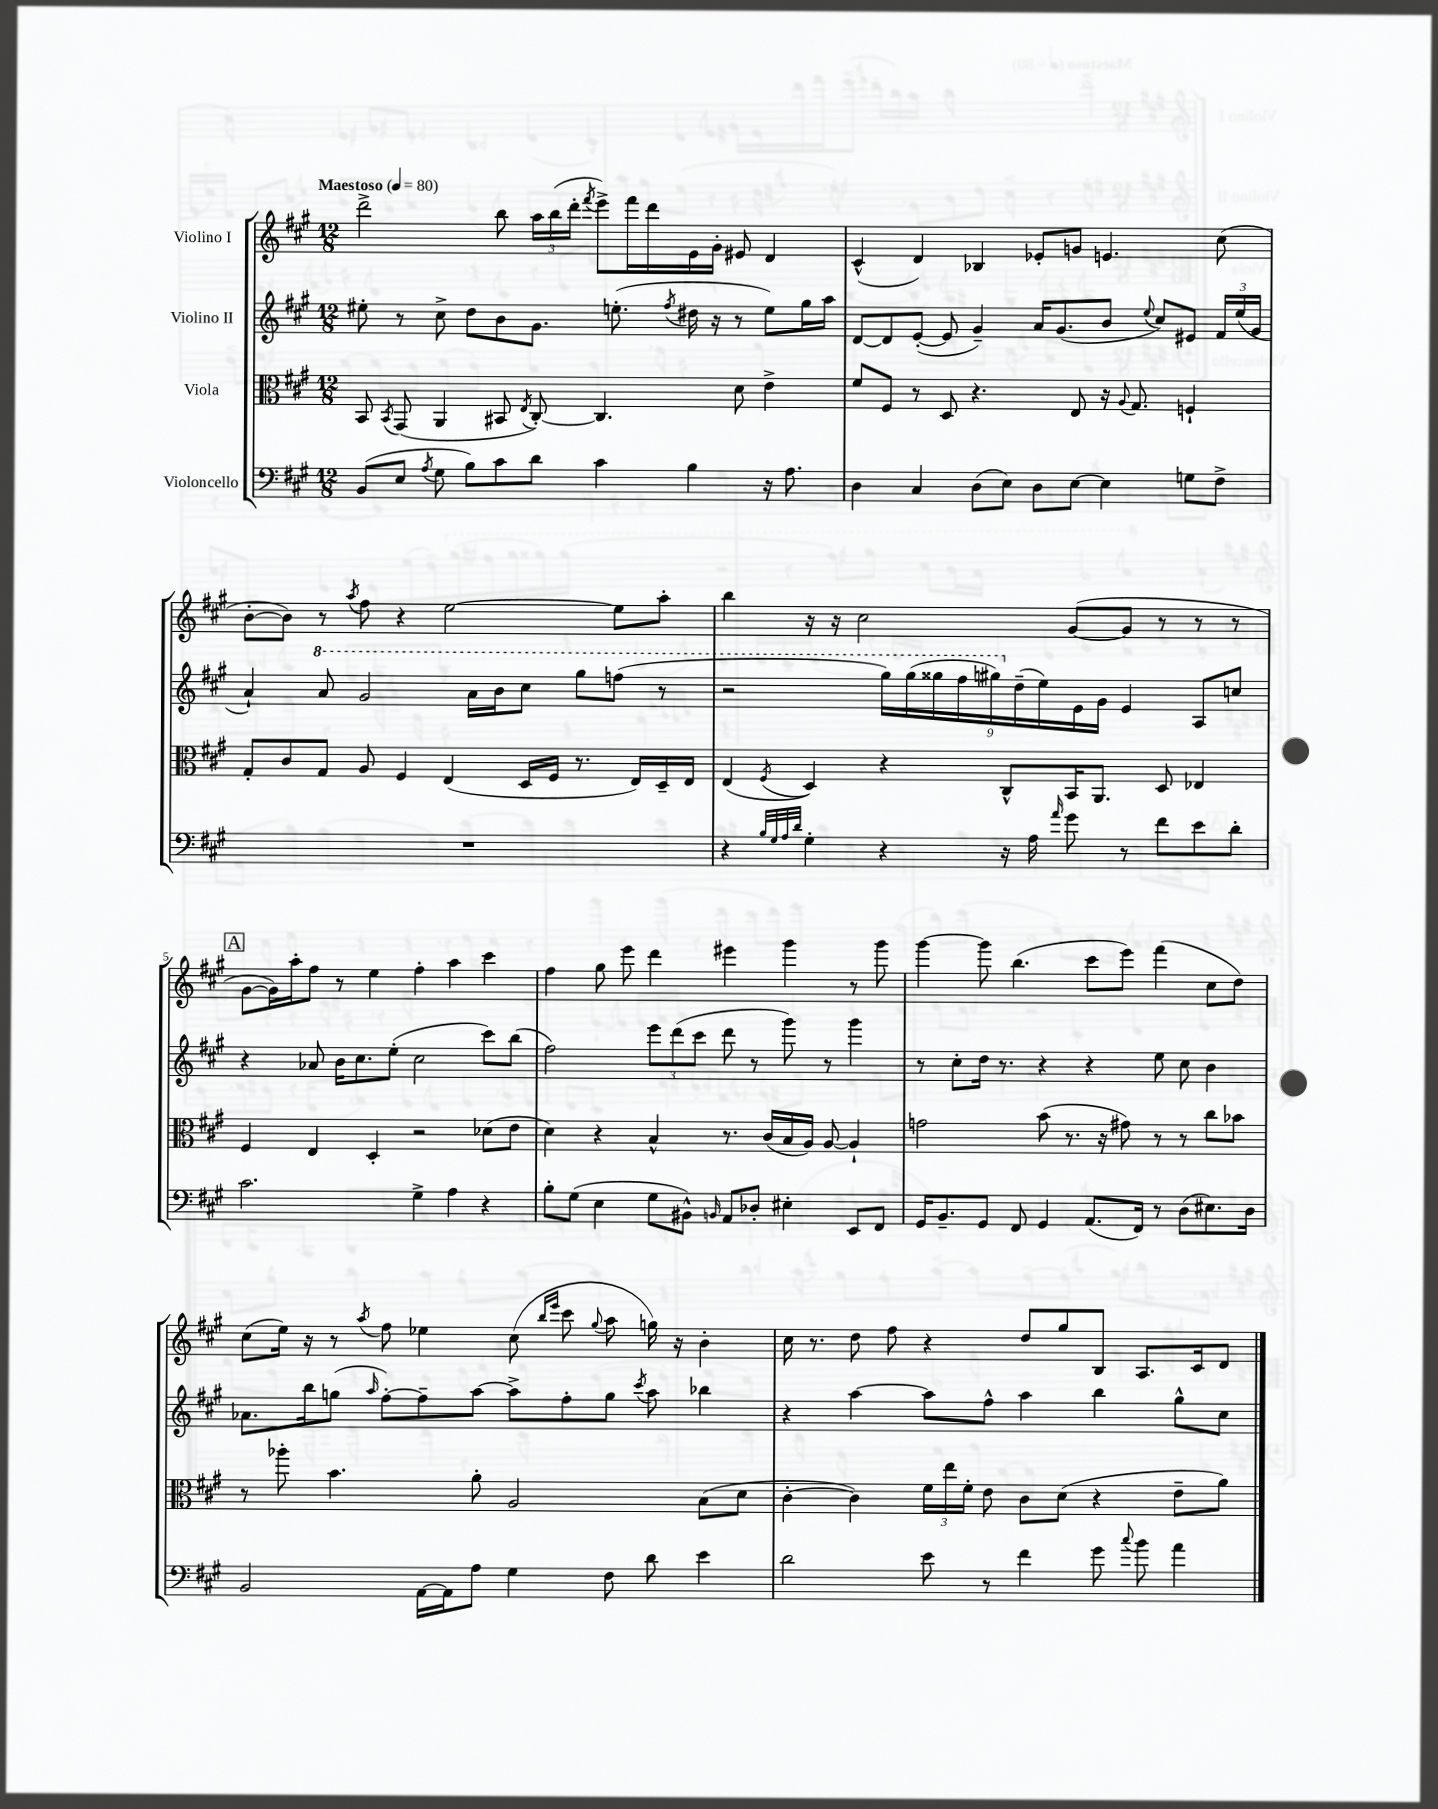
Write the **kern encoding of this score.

**kern	**kern	**kern	**kern
*staff4	*staff3	*staff2	*staff1
*clefF4	*clefC3	*clefG2	*clefG2
*k[f#c#g#]	*k[f#c#g#]	*k[f#c#g#]	*k[f#c#g#]
*M12/8	*M12/8	*M12/8	*M12/8
*MM80	*MM80	*MM80	*MM80
(8BB/L	8BB/	8ee#'\	2ddd^\
.	8qBB/	.	.
8E/J	(8GG#/	8r	.
8qA/	.	.	.
8G#\	4AA/	8cc#^\	.
8B\L)	.	8dd\L	.
8c#\	8BB#/	8b\	8bb\
.	8qE/	.	.
8d\J	[8C#'/)	8.g#\J	24aa\LL
.	.	.	(24bb\
.	.	.	24ddd'\JJ
.	.	.	8qfff#/
4c#\	4.C#/]	.	8eee^\L)
.	.	(8.ee'\	.
.	.	.	16fff#\L
.	.	.	16ddd\
.	.	8qff#/	.
4B\	.	16dd#\	16e\
.	.	16r	16g#'\JJ
.	8d\	8r	8e#/
16r	4e^\	8ee\L)	4d/
8.A\	.	.	.
.	.	16gg#\L	.
.	.	16aa\JJ	.
=	=	=	=
4D\	8f#/L	[8d/L	(4c#^^/
.	8F#/J	8d/]	.
4C#/	8r	([8e'/J	4d/)
.	8D/	8e/]	.
(8D\L	4.r	4g#~/)	4B-/
8E\J)	.	.	.
8D\L	.	16a/LK	8e-'/L
.	.	(8.g#/	.
[8E\J	8E/	.	8g/J
4E\]	16r	8b/J	4.e/
.	8qqA/	.	.
.	8.G#/	.	.
.	.	8qqee/	.
.	.	8cc#/L)	.
8G\L	4F`/	8e#/J	.
8F#^\J	.	24f#/LL	(8cc#\
.	.	(24ee/	.
.	.	24g#/JJ	.
=	=	=	=
1.r	8G#'/L	4a`/)	[8b'\L
.	8c#/	.	8b\]J)
.	8G#/J	8aa/	8r
.	.	.	8qaa/
.	8A/	2gg#/	8ff#\
.	4F#/	.	4r
.	(4E/	.	[2ee\
.	.	16aa\LL	.
.	.	16bb\J	.
.	16D/LL	8ccc#\J	.
.	16F#/JJ	.	.
.	8.r	8ggg#\L	.
.	.	(8fff\J	8ee\]L
.	16E/LL)	.	.
.	16D~/	8r	8aa'\J
.	16E/JJ	.	.
=	=	=	=
4r	(4E/	2r	4bb\
32qqB/LLL	.	.	.
32qqG#/	.	.	.
32qqA/	.	.	.
32qqd/JJJ	8qF#/	.	.
4G#'\	4D/)	.	16r
.	.	.	16r
.	.	.	2cc#\
4r	4r	18ggg#\LL)	.
.	.	(18ggg#\	.
.	.	18ggg##\	.
.	.	18fff#\	.
.	.	18ggg#\)	.
16r	8C#^^/L	.	.
.	.	(18dd~\	.
16A\	.	.	.
.	.	18ee\)	.
16qqa/	.	.	.
8g#\	16BB/K	.	([8g#/L
.	.	18e\	.
.	8.AA/J	.	.
.	.	18g#\JJ	.
8r	.	4e/	8g#/]J
8f#\L	8D/	.	8r
8e\	4E-/	8A/L	8r
8d'\J	.	8cc/J	8r
=	=	=	=
2.c#\	4F#/	4r	[8g#\L
.	.	.	16g#\]L)
.	.	.	16aa'\J
.	4E/	8a-/	8ff#\J
.	.	16b\LK	8r
.	.	8.cc#\	.
.	4D'/	.	4ee\
.	.	(8ee'\J	.
4G#^\	2r	2cc#\	4ff#'\
4A\	.	.	4aa\
4r	(8d-\L	8ccc#\L)	4ccc#\
.	8e\J	(8bb\J	.
=	=	=	=
8B'\L	4d\)	2ff#\)	4ff#\
(8G#\J	.	.	.
4E\	4r	.	8gg#\
.	.	.	8eee\
8G#\L	4B^^/	12eee\L	4ddd\
.	.	(12ddd\	.
8BB#^^\J)	.	.	.
.	.	12ccc#\J	.
16qqBB/	.	.	.
8AA/L	8.r	8ddd\	4eee#\
8D-'/J	.	8r	.
.	(16c#/LL	.	.
4E#'\	16B/	8ggg#\)	4ggg#\
.	16A/JJ)	.	.
.	[8A/	8r	.
8EE/L	4A`/]	4ggg#\	8r
8FF#/J	.	.	8ggg#\
=	=	=	=
16GG#/LK	2g\	8r	[4ggg#\
8.BB~/	.	.	.
.	.	8cc#'\L	.
8GG#/J	.	16dd\Jk	8ggg#\]
.	.	8.r	.
8FF#/	.	.	(4.bb\
4GG#/	(8b\	4r	.
.	8.r	.	.
(8.AA/L	.	4r	8ccc#\L
.	16r	.	.
.	8g#\)	.	8eee\J)
16FF#/Jk)	.	.	.
8r	8r	8ee\	(4fff#\
(8D\L	8r	8cc#\	.
8.E#\)	8cc#\L	4b\	8cc#\L
.	8b-\J	.	8dd\J)
16D\Jk	.	.	.
=	=	=	=
2BB/	8r	8.a-\L	(8cc#\L
.	8aa-'\	.	16ee\Jk)
.	.	16bb\k	16r
.	4.b\	(8gg\J	8r
.	.	16qqaa/	8qaa/
.	.	[8ff#'\L)	8ff#\
[16AA\LL	.	8ff#~\]	4ee-\
16AA\]J	.	.	.
8A\J	8a'\	[8aa\J	.
4G#\	2A/	8aa^\]L	(8cc#\
.	.	.	16qqbb/LL
.	.	.	16qqeee/JJ
.	.	8ff#'\	8ccc#\
.	.	.	8qqgg#/
8F#\	.	8gg\J	8aa\
.	.	8qccc#/	.
8d\	.	8aa\	16gg\)
.	.	.	16r
4e\	(8B\L	4bb-\	4b'\
.	8d\J	.	.
=	=	=	=
2d\	[4c#'\	4r	16cc#\
.	.	.	8.r
.	4c#\])	[4aa\	8dd\
.	.	.	8ff#\
8e\	24f#\LL	8aa\]L	4r
.	24ee\	.	.
.	24f#'\JJ	.	.
8r	8e\	8ff#^^\J	.
4f#\	8c#\L	4aa\	8dd/L
.	(8d\J	.	8gg#/
8g#\	4r	4bb\	8B/J
8qqcc#/	.	.	.
8b\	.	.	8.A/L
4a\	8e~\L	8gg#^^\L	.
.	.	.	16c#/k
.	8a\J)	8cc#\J	8d/J
==	==	==	==
*-	*-	*-	*-
